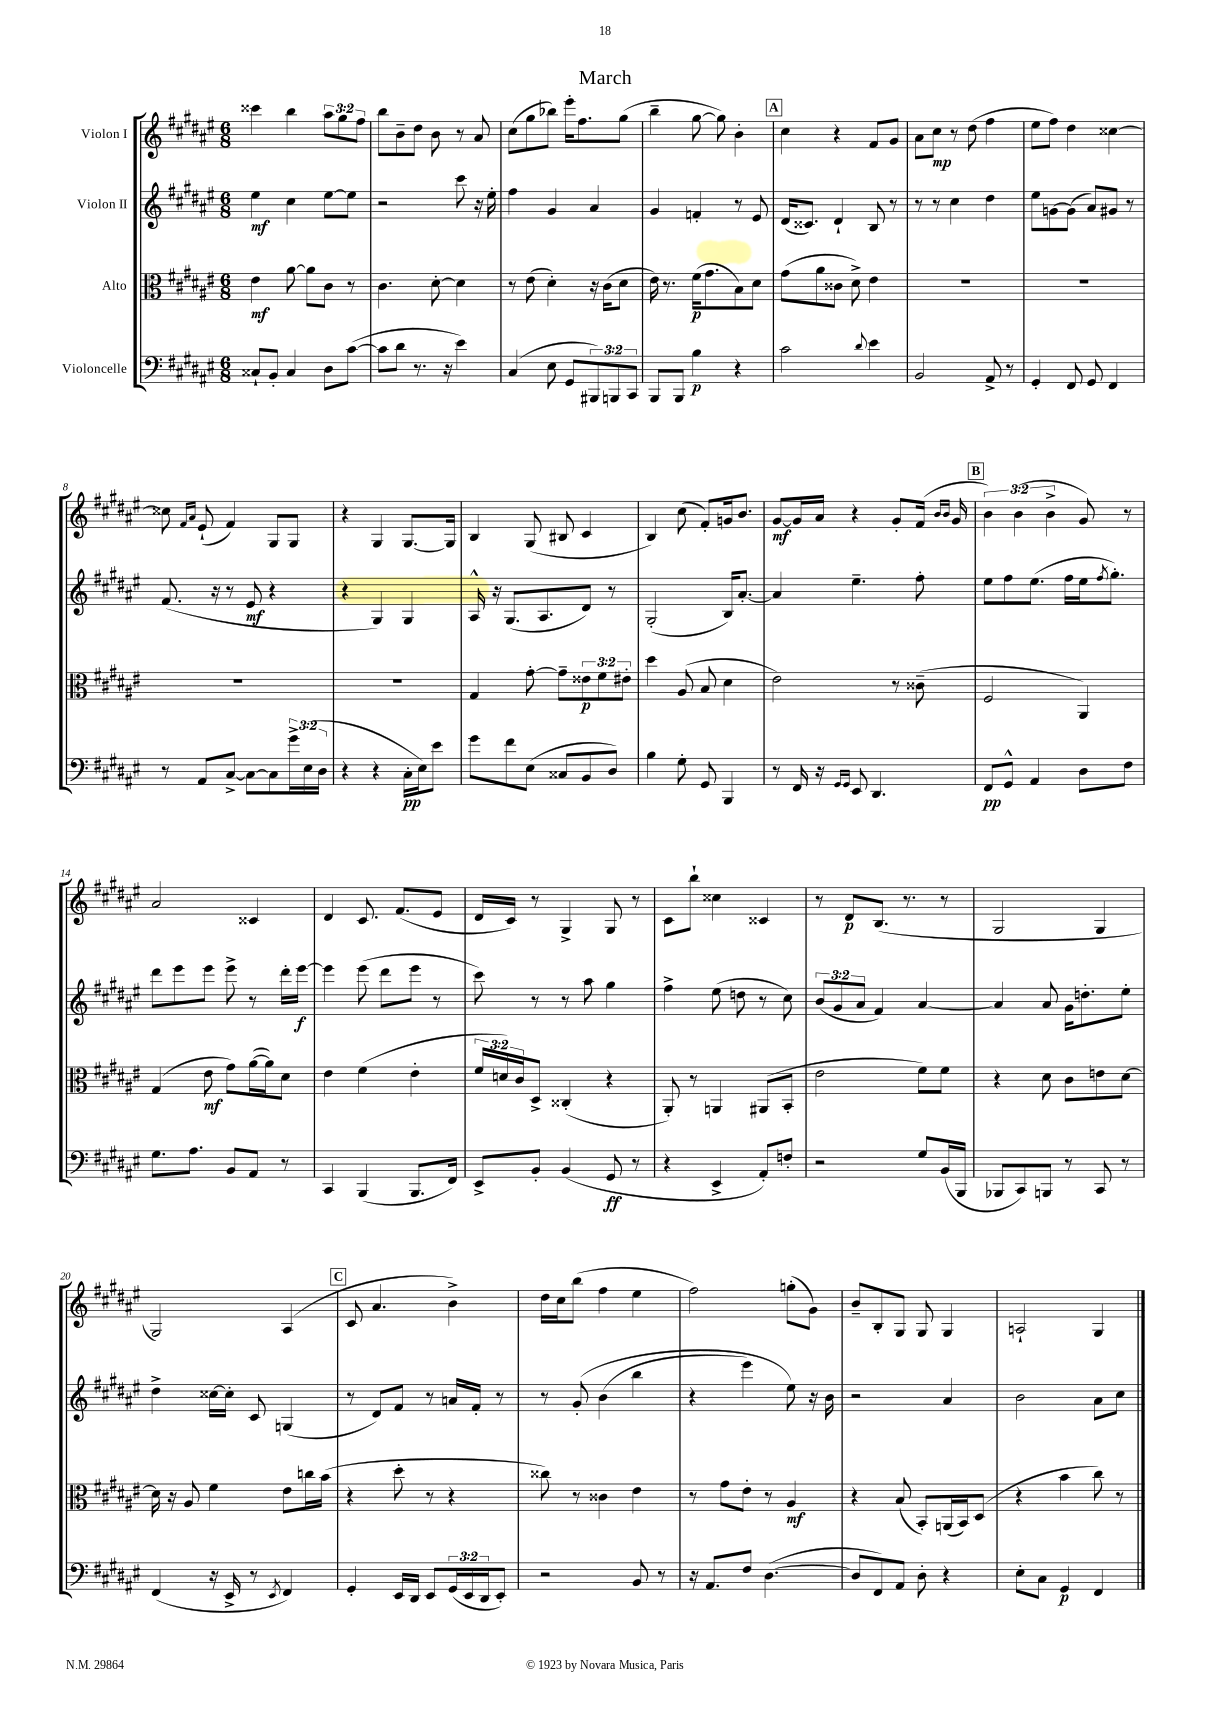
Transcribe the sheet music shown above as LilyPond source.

\header { title = "March" }
<<
\new StaffGroup <<
\new Staff = "s0" \with { instrumentName = "Violon I" } {
    \clef treble \key fis \major \numericTimeSignature \time 6/8 \override Staff.TupletNumber.text = #tuplet-number::calc-fraction-text
    cisis'''4 b''4 \tuplet 3/2 { ais''8 gis''8 fis''8 } |
    b''8 b'8-- dis''8 b'8 r8 ais'8 |
    cis''8( gis''8 bes''8) eis'''16-. fis''8. gis''8( |
    b''4-- gis''8~ gis''8) b'4-. |
    \mark \markup { \box "A" } cis''4 r4 fis'8 gis'8 |
    ais'8 cis''8\mp r8 dis''8( fis''4 |
    eis''8 fis''8) dis''4 cisis''4~ |
    cisis''8 \grace { fis'16 ais'16 } eis'8-!( fis'4) gis8 gis8 |
    r4 gis4 gis8.~ gis16 |
    b4 gis8( bis8 cis'4 |
    b4) cis''8( fis'8-.) g'16 b'8. |
    gis'8~\mf gis'16 ais'16 r4 gis'8-. fis'16( \grace { b'16 b'16 } gis'16 |
    \mark \markup { \box "B" } \tuplet 3/2 { b'4) b'4( b'4-> } gis'8) r8 |
    ais'2 cisis'4 |
    dis'4 cis'8. fis'8.( eis'8 |
    dis'16 cis'16) r8 gis4-> gis8 r8 |
    cis'8 b''8-! cisis''4 cisis'4 |
    r8 dis'8\p b8.( r8. r8 |
    gis2 gis4 |
    gis2) ais4( |
    \mark \markup { \box "C" } cis'8 ais'4. b'4->) |
    dis''16 cis''16 b''8( fis''4 eis''4 |
    fis''2) g''8-.( gis'8) |
    b'8-- b8-. gis8 gis8 gis4 |
    a2-! gis4 \bar "|." |
}
\new Staff = "s1" \with { instrumentName = "Violon II" } {
    \clef treble \key fis \major \numericTimeSignature \time 6/8 \override Staff.TupletNumber.text = #tuplet-number::calc-fraction-text
    eis''4\mf cis''4 eis''8~ eis''8 |
    r2 cis'''8 r16 eis''16-. |
    fis''4 gis'4 ais'4 |
    gis'4 f'4-. r8 eis'8 |
    \mark \markup { \box "A" } dis'16( cisis'8.) dis'4-! b8 r8 |
    r8 r8 cis''4 dis''4 |
    eis''8 g'8~ g'8( ais'8) gis'8 r8 |
    fis'8.( r16 r8 eis'8\mf r4 |
    r4 gis4) gis4 |
    ais16-^ r16 gis8.( ais8. dis'8) r8 |
    gis2-.( b16) ais'8.~-. |
    ais'4 eis''4.-- fis''8-. |
    \mark \markup { \box "B" } eis''8 fis''8 eis''8.( fis''16 eis''16 \acciaccatura { fis''8 } gis''8.-.) |
    dis'''8 eis'''8 eis'''8 eis'''8-> r8 dis'''16-. eis'''16~\f |
    eis'''4 eis'''8( dis'''8 eis'''8 r8 |
    cis'''8) r8 r8 ais''8 gis''4 |
    fis''4-> eis''8( d''8 r8 cis''8) |
    \tuplet 3/2 { b'8( gis'8 ais'8 } fis'4) ais'4~ |
    ais'4 ais'8 gis'16 d''8.-. eis''8-. |
    dis''4-> cisis''16~ cisis''16-. cis'8 g4( |
    \mark \markup { \box "C" } r8 dis'8) fis'8 r8 a'16 fis'16-. r8 |
    r8 gis'8-.\( b'4( b''4 |
    r4 eis'''4) eis''8\) r16 b'16 |
    r2 ais'4 |
    b'2 ais'8 cis''8 \bar "|." |
}
\new Staff = "s2" \with { instrumentName = "Alto" } {
    \clef alto \key fis \major \numericTimeSignature \time 6/8 \override Staff.TupletNumber.text = #tuplet-number::calc-fraction-text
    eis'4\mf ais'8~ ais'8 cis'8 r8 |
    cis'4. dis'8~-. dis'4 |
    r8 eis'8( dis'4-.) r16 cis'16( dis'8 |
    eis'16) r8. fis'16\p( gis'8. b8) dis'8 |
    \mark \markup { \box "A" } gis'8( ais'8 cisis'8 dis'8->) eis'4 |
    R2. |
    R2. |
    R2. |
    R2. |
    gis4 gis'8~-. gis'8-- \tuplet 3/2 { eisis'8\p fis'8 eis'8-. } |
    dis''4 ais8( b8 dis'4 |
    eis'2) r8 cisis'8--( |
    \mark \markup { \box "B" } fis2 ais,4) |
    gis4( eis'8\mf gis'8) ais'16~( ais'16) dis'8 |
    eis'4 fis'4( eis'4-. |
    \tuplet 3/2 { fis'16 d'16) cis'16 } dis8-> cisis4-.( r4 |
    ais,8-.) r8 a,4 ais,8( b,8-. |
    eis'2 fis'8) fis'8 |
    r4 dis'8 cis'8 e'8 dis'8~ |
    dis'16 r16 ais8 fis'4 eis'8 c''16 b'16( |
    \mark \markup { \box "C" } r4 dis''8-. r8 r4 |
    cisis''8) r8 cisis'4 eis'4 |
    r8 gis'8 eis'8-. r8 ais4\mf |
    r4 b8( b,8-.) a,16( b,16) dis8( |
    r4 b'4 cis''8) r8 \bar "|." |
}
\new Staff = "s3" \with { instrumentName = "Violoncelle" } {
    \clef bass \key fis \major \numericTimeSignature \time 6/8 \override Staff.TupletNumber.text = #tuplet-number::calc-fraction-text
    cisis8-! b,8-. cisis4 dis8 cis'8~( |
    cis'8 dis'8 r8. r16 eis'4) |
    cis4( eis8 gis,8 \tuplet 3/2 { bis,,8) b,,8 cis,8 } |
    b,,8 b,,8 b4\p r4 |
    \mark \markup { \box "A" } cis'2 \appoggiatura { dis'8 } eis'4 |
    b,2 ais,8-> r8 |
    gis,4-. fis,8 gis,8 fis,4 |
    r8 ais,8 cis8~-> cis8~ cis8 \tuplet 3/2 { gis'16-> eis16( dis16 } |
    r4 r4 cis16-.\pp eis16) eis'8 |
    gis'8 fis'8 eis8( cisis8 b,8 dis8) |
    b4 gis8-. gis,8 b,,4 |
    r8 fis,16 r16 \grace { gis,16 gis,16 } eis,8 dis,4. |
    \mark \markup { \box "B" } fis,8\pp gis,8-^ ais,4 dis8 fis8 |
    gis8. ais8. b,8 ais,8 r8 |
    cis,4 b,,4( b,,8. fis,16) |
    eis,8-> b,8-. b,4( gis,8\ff r8 |
    r4 eis,4-> ais,8-.) f8-. |
    r2 gis8 b,16( b,,16 |
    bes,,8 cis,8) b,,8 r8 cis,8 r8 |
    fis,4( r16 eis,16-> r8 \acciaccatura { eis,8 } fis,4) |
    \mark \markup { \box "C" } gis,4-. eis,16 dis,16 eis,8 \tuplet 3/2 { gis,16( eis,16 dis,16 } eis,8-.) |
    r2 b,8 r8 |
    r16 ais,8. fis8 dis4.~( |
    dis8 fis,8) ais,8 dis8-. r4 |
    eis8-. cis8 gis,4\p fis,4 \bar "|." |
}
>>
>>
